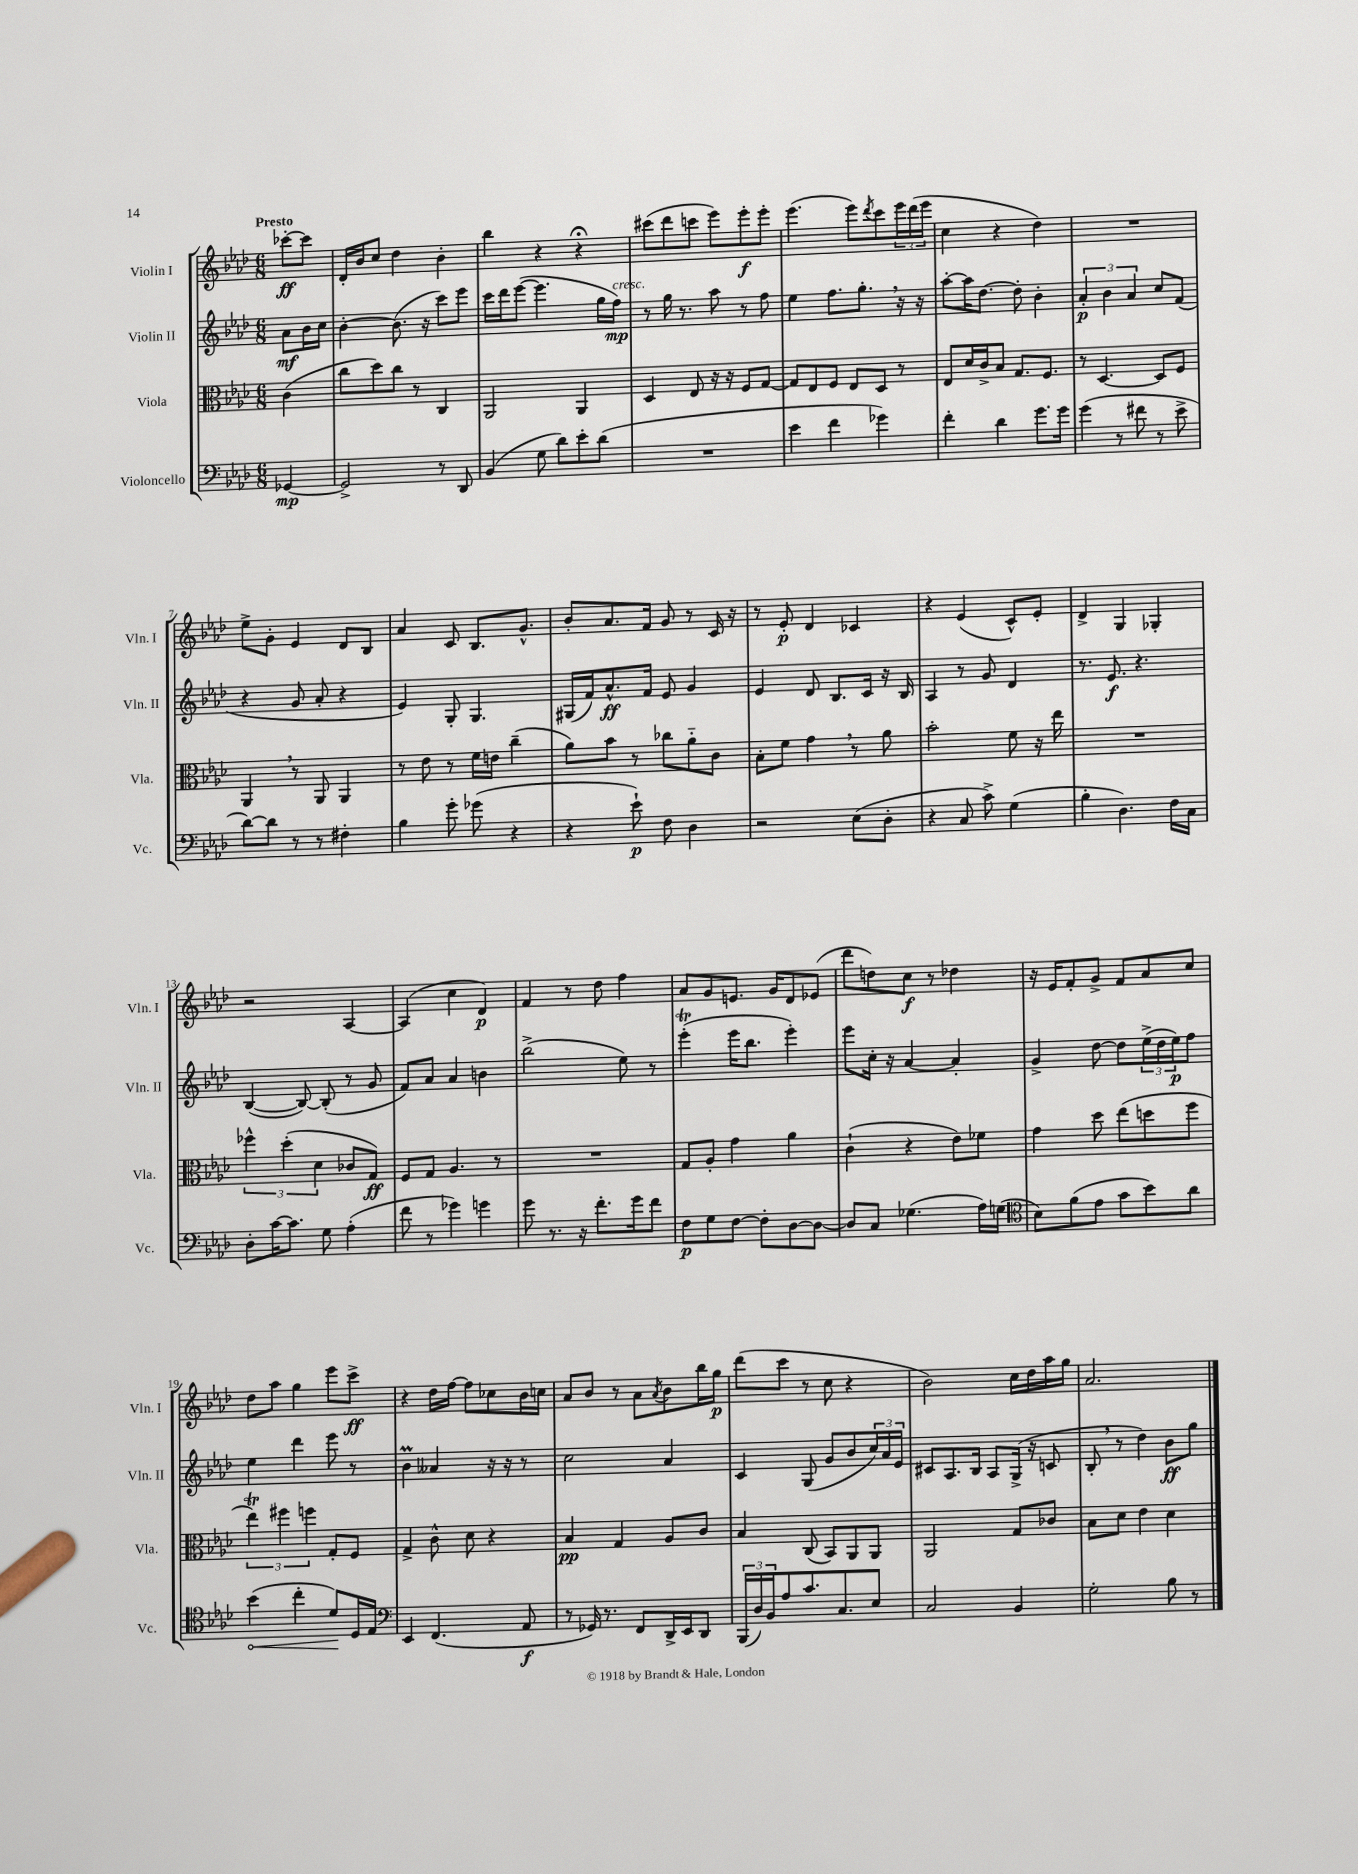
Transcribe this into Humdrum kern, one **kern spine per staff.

**kern	**kern	**kern	**kern
*staff4	*staff3	*staff2	*staff1
*clefF4	*clefC3	*clefG2	*clefG2
*k[b-e-a-d-]	*k[b-e-a-d-]	*k[b-e-a-d-]	*k[b-e-a-d-]
*M6/8	*M6/8	*M6/8	*M6/8
[4GG-	(4c	8a-	[8ccc-'
.	.	16b-	8ccc-]
.	.	16cc	.
=	=	=	=
2GG-^]	8cc	[4b-'	16d-'
.	.	.	16b-
.	8dd-)	.	8cc
.	8cc	(8.b-]	4dd-
.	8r	.	.
.	.	16r	.
8r	4C	8ccc)	4b-'
8DD-	.	8eee-	.
=	=	=	=
(4BB-	2AA-	16ccc	4bb-
.	.	16ddd-	.
.	.	([8eee-	.
8G	.	4.eee-]	4r
8d-)	.	.	.
8e-'	4AA-	.	4r;
(8d-	.	16gg	.
.	.	16ff)	.
=	=	=	=
2.r	4D-	8r	(8ccc#
.	.	16gg	8ddd-
.	.	8.r	.
.	8E-	.	8ccc
.	16r	8aa-	8eee-)
.	16r	.	.
.	8F	8r	8eee-'
.	[8G	8ff	8eee-'
=	=	=	=
4e-	8G]	4ee-	(4.eee-
.	8E-	.	.
4f	8F	8.ff	.
.	8E-	.	8eee-)
.	.	8.gg'	.
.	.	.	8qddd-
4g-)	8D-	.	8ccc
.	8r	16r	24eee-
.	.	.	(24ddd-
.	.	16r	.
.	.	.	24eee-
=	=	=	=
4f'	8E-	[8aa-'	4cc
.	16d-	16aa-]	.
.	16c^	[8.dd-	.
4d-	8B-	.	4r
.	8.G	8dd-']	.
8.g	.	4b-'	4dd-)
.	8.F	.	.
16g	.	.	.
=	=	=	=
(4g	8r	6a-'	2.r
.	[4.D-	.	.
.	.	6b-	.
8r	.	.	.
.	.	6a-	.
8f#	.	.	.
8r	8D-]	8cc	.
8e-^	8F	(8f	.
=	=	=	=
[8d-)	4AA-	4r	8ee-^
8d-]	.	.	8g'
8r	8r	8g	4e-
8r	8AA-	8a-'	.
4F#'	4AA-	4r	8d-
.	.	.	8B-
=	=	=	=
4B-	8r	4e-)	4a-
.	8e-	.	.
8g'	8r	8G'	8c
(8g-	16f	4.G	8.B-
.	16e	.	.
4r	(4cc~	.	.
.	.	.	8.g^^
=	=	=	=
4r	8a-)	(16G#	8b-'
.	.	16f)	.
.	8b-	8.a-^^	8.a-
8e-`)	8r	.	.
.	.	16f	16f
8F	8cc-	8e-	8g
4D-	8a-'~	4g	8r
.	8c	.	16c
.	.	.	16r
=	=	=	=
2r	8B-'	4e-	8r
.	8f	.	8e-'
.	4g	8d-	4d-
.	.	8.B-	.
(8E-	8r	.	4c-
.	.	16c	.
8D-'	8a-	16r	.
.	.	16B-	.
=	=	=	=
4r	2b-'	4A-	4r
8C	.	8r	(4e-
8c^)	.	8g	.
(4G	8f	4d-	8c^^)
.	16r	.	8e-'
.	16ee-	.	.
=	=	=	=
4B-'	2.r	8.r	4d-^
.	.	8.e-	.
4.D-)	.	.	4G
.	.	4.r	.
.	.	.	4G-'
16F	.	.	.
16C	.	.	.
=	=	=	=
8D-'	6ff-^^	([4B-	2r
[16c	.	.	.
.	(6dd-'	.	.
8.c]	.	.	.
.	.	8B-_)	.
.	6d-	.	.
8G	.	(8B-']	.
(4A-'	8c-	8r	[4A-
.	8G)	8g	.
=	=	=	=
8f	8F	8f)	(4A-]
8r	8G	8a-	.
4g-)	4.A-	4a-	4cc
4g	.	4b	4d-)
.	8r	.	.
=	=	=	=
8g	2.r	(2bb-^	4f
8.r	.	.	.
.	.	.	8r
16r	.	.	.
8.f'	.	.	8dd-
.	.	8ee-)	4ff
16g	.	.	.
8f	.	8r	.
=	=	=	=
8F	8G	(4eee-'	8a-
8G	8A-'	.	8g
[8F	4g	16eee-	8.e
.	.	8.bb-	.
8F']	.	.	.
.	.	.	16g
[8D-	4a-	4eee-')	8d-
8D-_	.	.	(8e-
=	=	=	=
8D-]	(4c`	8eee-	8ddd-
8C	.	16cc'	8dd)
.	.	16r	.
(4.G-	4r	[4a-	8cc
.	.	.	8r
.	8e-)	4a-']	4dd-
16A-)	8f-	.	.
(16G	.	.	.
=	=	=	=
*clefC4	*	*	*
8B-)	4g	4g^	16r
.	.	.	16e-
(8f	.	.	8f'
8e-	8dd-	[8dd-	8g^
8g	(8ee-	8dd-]	8f
8b-)	8dd	(24ee-^	8a-
.	.	24dd-	.
.	.	24ee-)	.
8a-	8ff	8ff	8cc
=	=	=	=
(4b-	6ee-)	4ee-	8dd-
.	.	.	8aa-
.	6ff#	.	.
4cc'	.	4ddd-	4gg
.	6ff	.	.
8d-)	8G'	8eee-	8eee-
16D-	8F	8r	8ccc^
16E-	.	.	.
=	=	=	=
*clefF4	*	*	*
4EE-	4G^	4b-	4r
(4.FF	8c^^	4a--	16dd-
.	.	.	[16ff
.	8d-	.	8ff]
.	4r	16r	8cc-
.	.	16r	.
8AA-	.	8r	16b-
.	.	.	16cc
=	=	=	=
8r	4B-	2cc	8a-
16GG-)	.	.	8b-
8.r	.	.	.
.	4G	.	8r
8FF	.	.	8a-
.	.	.	8qa-
16DD-^	8A-	4a-	8b-
16EE-	.	.	.
8DD-	8c	.	16bb-
.	.	.	16gg
=	=	=	=
(24BBB-	4B-	4c	(8ddd-
24D-)	.	.	.
24BB-	.	.	.
8A-	.	.	8ccc
8.c	(8C	(8G	8r
.	8BB-)	8g	8cc
8.C	.	.	.
.	8AA-	8b-	4r
8E-	8AA-	24cc)	.
.	.	24a-	.
.	.	24e-	.
=	=	=	=
2C	2AA-	8c#	2b-)
.	.	8.A-	.
.	.	16B-	.
.	.	8A-	.
4BB-	8G	(16G^	16cc
.	.	16r	16dd-
.	8c-	8c	16aa-
.	.	.	16gg
=	=	=	=
2G'	8B-	8B-'	2.a-
.	8d-	8r	.
.	4e-	4dd-)	.
8B-	4d-	8b-	.
8r	.	8gg	.
==	==	==	==
*-	*-	*-	*-
